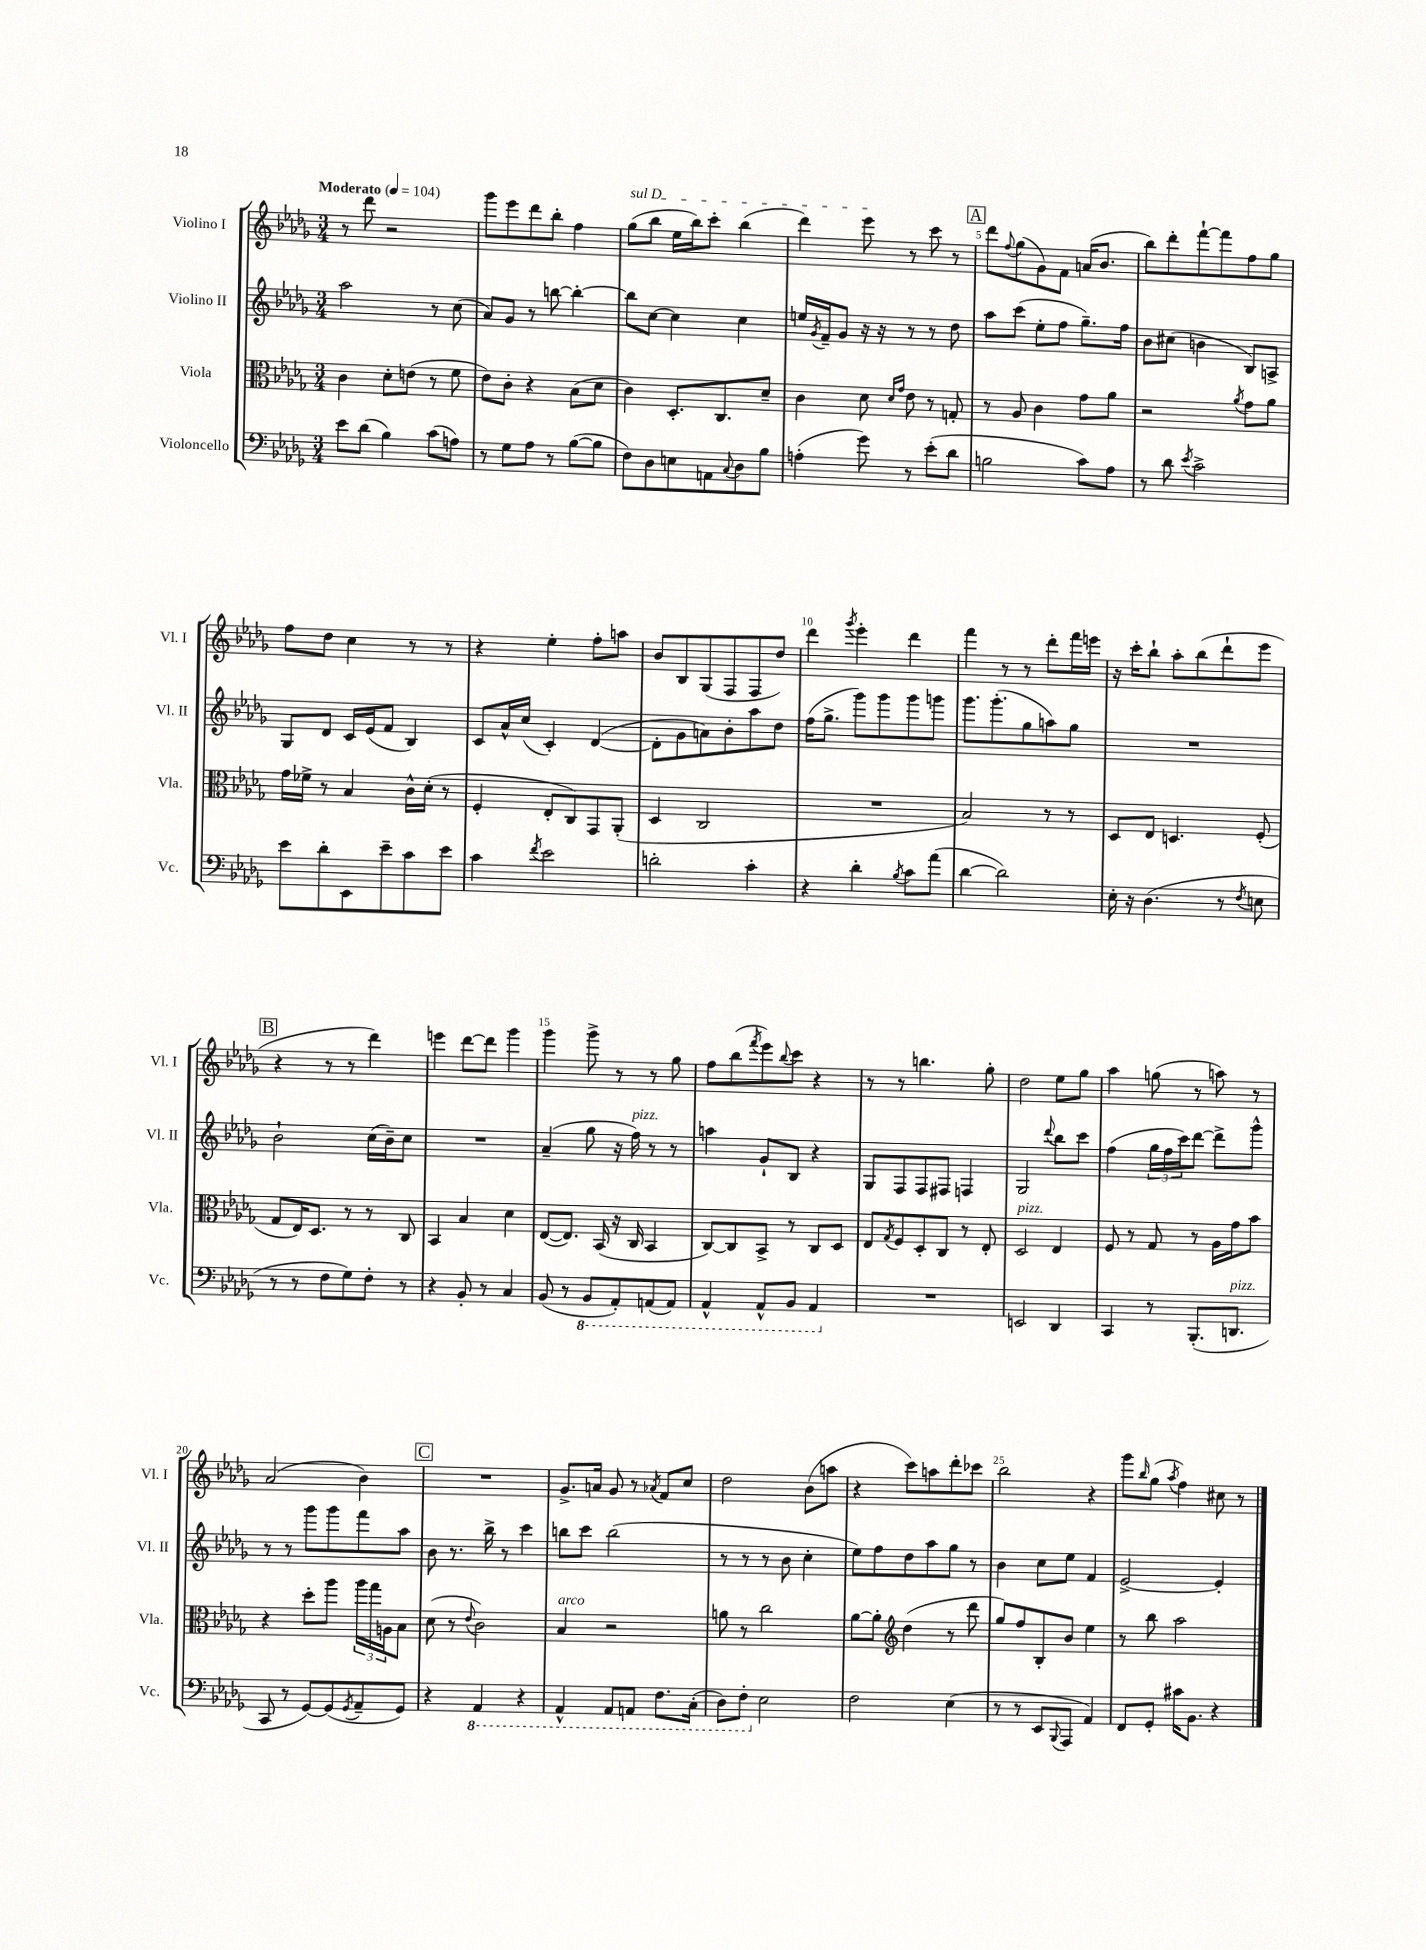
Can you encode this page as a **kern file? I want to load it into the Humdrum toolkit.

**kern	**kern	**kern	**kern
*part4	*part3	*part2	*part1
*staff4	*staff3	*staff2	*staff1
*I"Violoncello	*I"Viola	*I"Violino II	*I"Violino I
*I'Vc.	*I'Vla.	*I'Vl. II	*I'Vl. I
*clefF4	*clefC3	*clefG2	*clefG2
*k[b-e-a-d-g-]	*k[b-e-a-d-g-]	*k[b-e-a-d-g-]	*k[b-e-a-d-g-]
*M3/4	*M3/4	*M3/4	*M3/4
*MM104	*MM104	*MM104	*MM104
=1	=1	=1	=1
!	!	!	!LO:TX:a:B:t=Moderato
8e-\L	4c\	2aa-\	8r
(8d-\J	.	.	8ddd-\
4B-\)	8d-'\L	.	2r
.	(8en\J	.	.
(8c\L	8r	8r	.
8An\J)	8f\	(8cc\	.
=2	=2	=2	=2
8r	8e-\L)	8a-/L)	8ggg-\L
8G-\L	8c'\J	8g-/J	8eee-\
8A-\J	4r	8r	8ddd-\
8r	.	[8bbn\	8bb-'\J
([8B-\L	(8B-\L	4bb'\_	4ff\
8B-\J]	8d-\J	.	.
=3	=3	=3	=3
!	!	!	!LO:TX:a:i:t=sul D
8F\L)	4c\)	8bb\L]	(8gg-\L
8D-\	.	[8cc\J	8bb-\J
8En\	8.D-'/L	4cc\]	16ee-\LL
.	.	.	16bb-\J)
8AAn\	.	.	8ccc'\J
.	8.C/	.	.
8qqC/	.	.	.
8D-\	.	4cc\	(4bb-\
8B-\J	8d-~/J	.	.
=4	=4	=4	=4
(4An'\	4c\	16een/LL	4ddd-\)
.	.	8qg-/	.
.	.	16f~/J	.
.	.	8g-/J	.
8g-\)	8d-\	16r	8eee-\
.	.	16r	.
.	16qqd-/LL	.	.
.	16qqg-/JJ	.	.
8r	8e-\	8r	8r
(8e-'\L	8r	8r	8ccc\
8d-\J	8Gn'/	8dd-\	8r
!!LO:REH:place=s1:t=A
=5	=5	=5	=5
2Bn\	8r	8aa-\L	8ddd-\L
.	.	.	8qqff/
.	8A-/	(8ccc\J	(8gg-\
.	4c\	8ee-'\L	8g-\)
.	.	8ff\J	8f\J
8c\L)	8g-\L	8.gg-~\L)	(16an/KL
.	.	.	8.b-/J
8A-\J	8a-\J	.	.
.	.	16ff\Jk	.
=6	=6	=6	=6
8r	2r	8b-\L	8bb-\L)
8d-\	.	(8cc#X\J	8ddd-'\
8qe-/	.	.	.
2c^\	.	4bn\	[8fff`\
.	.	.	8fff\]
.	8qa-/	.	.
.	8g-\L	8B-/L)	8ff\
.	8a-\J	8An^/J	8gg-\J
!!LO:LB:g=z
=7	=7	=7	=7
8e-\L	16g-\LL	8G-/L	8ff\L
.	16f-X^\JJ	.	.
8d-'\	8r	8d-/J	8dd-\J
8EE-\	4B-/	16c/LL	4cc\
.	.	(16e-/J	.
8e-~\	.	8f/J	.
8c\	16c^^\LL	4B-/)	8r
.	(16d-'\JJ	.	.
8e-\J	8r	.	8r
=8	=8	=8	=8
4c\	4F'/	8c/L	4r
.	.	16a-^^/L	.
.	.	(16cc/JJ	.
8qf/	.	.	.
2e-\	8E-'/L	4c'/)	4ee-'\
.	8C/)	.	.
.	8GG-/	([4d-/	8ff'\L
.	(8AA-'/J	.	8aan\J
=9	=9	=9	=9
2dn'\	4D-/	8d-'\L]	8b-/L
.	.	8g-\	8B-/
.	2C/	8an\)	(8G-/
.	.	8b-'\	8F/
4c'\	.	8aa-\	8F/
.	.	8dd-\J	8dd-/J)
=10	=10	=10	=10
4r	2.r	(16ff\KL	4ddd-\
.	.	8.gg-^\J	.
.	.	.	8qggg-/
4d-'\	.	8ggg-\L)	4eee-'\
.	.	8ggg-\	.
8qB-/	.	.	.
8c\L	.	8ggg-\	4ddd-\
(8a-\J	.	8gggn\J	.
=11	=11	=11	=11
[4d-\	2B-/)	8.ggg-\L	4fff\
.	.	(8.ggg-'\	.
2d-\])	.	.	8r
.	.	8gg-\	8r
.	8r	8aan\)	8ddd-'\L
.	8r	8gg-\J	16fff\L
.	.	.	16eeen\JJ
=12	=12	=12	=12
16E-'\	8D-/L	2.r	16r
16r	.	.	16ccc'\KL
(4.D-\	8E-/J	.	8bb-`\J
.	4.Dn/	.	8aa-'\L
.	.	.	(8bb-\
8r	.	.	8ddd-`\
8qF/	.	.	.
8En\	(8F'/	.	8eee-\J
!!LO:LB:g=z
!!LO:REH:place=s1:t=B
=13	=13	=13	=13
8r	8G-/L	2b-`\	4r
8r	16E-/K)	.	.
.	8.D-/J	.	.
8F\L	.	.	8r
8G-\)	8r	.	8r
8F'\J	8r	(16cc\LL	4ddd-\)
.	.	16b-~\J)	.
8r	8C/	8cc\J	.
=14	=14	=14	=14
4r	4BB-/	2.r	4eeen\
8BB-'/	4B-/	.	[8ddd-\L
8r	.	.	8ddd-\J]
4C/	4d-\	.	4ggg-\
=15	=15	=15	=15
(8BB-/	([8E-/L	(4a-~/	4ggg-\
8r	8.E-/J])	.	.
*8ba	*	*	*
8BBB-/L	.	8gg-\	8ggg-^\
.	(16BB-/	.	.
8AAA-'/)	16r	16r	8r
!	!	!LO:TX:a:i:t=pizz.	!
.	16C/	16ff\)	.
(8AAAn/	4BB-/	8r	8r
8AAA/J)	.	8r	8gg-\
=16	=16	=16	=16
4AAA-^^/	[8C/L)	4aan\	8ff\L
.	8C/]	.	(8bb-\
.	.	.	8qfff/
8AAA-^^/L	8BB-^/J	8g-`/L	8eee-\)
.	.	.	8qqbb-/
8BBB-/J	8r	8B-/J	8ccc\J
4AAA-/	8C/L	4r	4r
.	8D-/J	.	.
=17	=17	=17	=17
*X8ba	*	*	*
2.r	8E-/L	8G-/L	8r
.	8qG-/	.	.
.	8F/	8F/	8r
.	8D-'/	8F/	4.bbn\
.	8C/J	8F#X/J	.
.	8r	4Fn/	.
.	8E-'/	.	8gg-'\
=18	=18	=18	=18
!	!LO:TX:a:i:t=pizz.	!	!
2EEn/	2D-/	2G-/	2dd-\
.	.	8qqddd-/	.
4DD-/	4E-/	8bb-\L	8ee-\L
.	.	8ccc\J	8gg-\J
=19	=19	=19	=19
4CC/	8F/	(4ff\	4aa-\
.	8r	.	.
8r	8G-/	24gg-\LL	(8ggn\
.	.	24ff\	.
.	.	24ccc\J)	.
(8.BBB-'/L	8r	[8ddd-\J	8r
.	16A-\LL	8ddd-^\L]	8aan\)
!LO:TX:a:i:t=pizz.	!	!	!
8.DDn/J	16g-\J	.	.
.	8b-\J	8ggg-^^\J	8r
!!LO:LB:g=z
=20	=20	=20	=20
8CC/	4r	8r	(2a-/
8r	.	8r	.
[8GG-/L)	8dd-'\L	8ggg-\L	.
(8GG-/]	8aa-\J	8ggg-\	.
8qGG-/	.	.	.
8AA-~/	24aa-\LL	8fff\	4b-\)
.	24gg-\	.	.
.	24An\J	.	.
8GG-/J)	8B-\J	8aa-\J	.
!!LO:REH:place=s1:t=C
=21	=21	=21	=21
4r	(8d-\	8b-\	2.r
.	8r	8.r	.
.	8qqe-/	.	.
*8ba	*	*	*
4AAA-/	2c\)	.	.
.	.	16bb-^\	.
.	.	8r	.
4r	.	4ccc\	.
=22	=22	=22	=22
!	!LO:TX:a:i:t=arco	!	!
4AAA-^^/	4B-/	8bbn\L	8.g-^/L
.	.	8ccc\J	.
.	.	.	16an/Jk
8AAA-/L	2r	(2bb\	8g-/
8AAAn/J	.	.	8r
.	.	.	8qa-X/
8.FF\L	.	.	8f/L
.	.	.	8cc/J
(16CC'\Jk	.	.	.
=23	=23	=23	=23
8DD-\L)	8an\	8r	2dd-\
8FF'\J	8r	8r	.
*X8ba	*	*	*
2E-\	2cc\	8r	.
.	.	8b-\	.
.	.	4cc'\	(8b-\L
.	.	.	8aan\J
=24	=24	=24	=24
2F\	[8a-\L	8ee-\L)	4r
.	8a-'\J]	8ff\	.
*	*clefG2	*	*
.	(4dd-\	8dd-\	8ccc\L)
.	.	8aa-\	8aan\
(4E-\	8r	8gg-\J	8ddd-'\
.	8ddd-\	8r	8ccc-X\J
=25	=25	=25	=25
8r	8gg-/L)	4b-\	2bb-\
8r	8ff/	.	.
8EE-/L	8B-'/	8cc\L	.
8qqBBB-/	.	.	.
8AAA-/J	8b-/J	8ee-\J	.
4AA-/)	4ee-\	4f/	4r
=26	=26	=26	=26
8FF/L	8r	[2e-^/	8ggg-\L
.	.	.	16qqbb-/
8GG-'/J	8bb-\	.	(8gg-\J
.	.	.	8qaa-/
16c#X\KL	2aa-\	.	4ff\)
8.BB-\J	.	.	.
4r	.	4e-'/]	8cc#X\
.	.	.	8r
==	==	==	==
*-	*-	*-	*-
